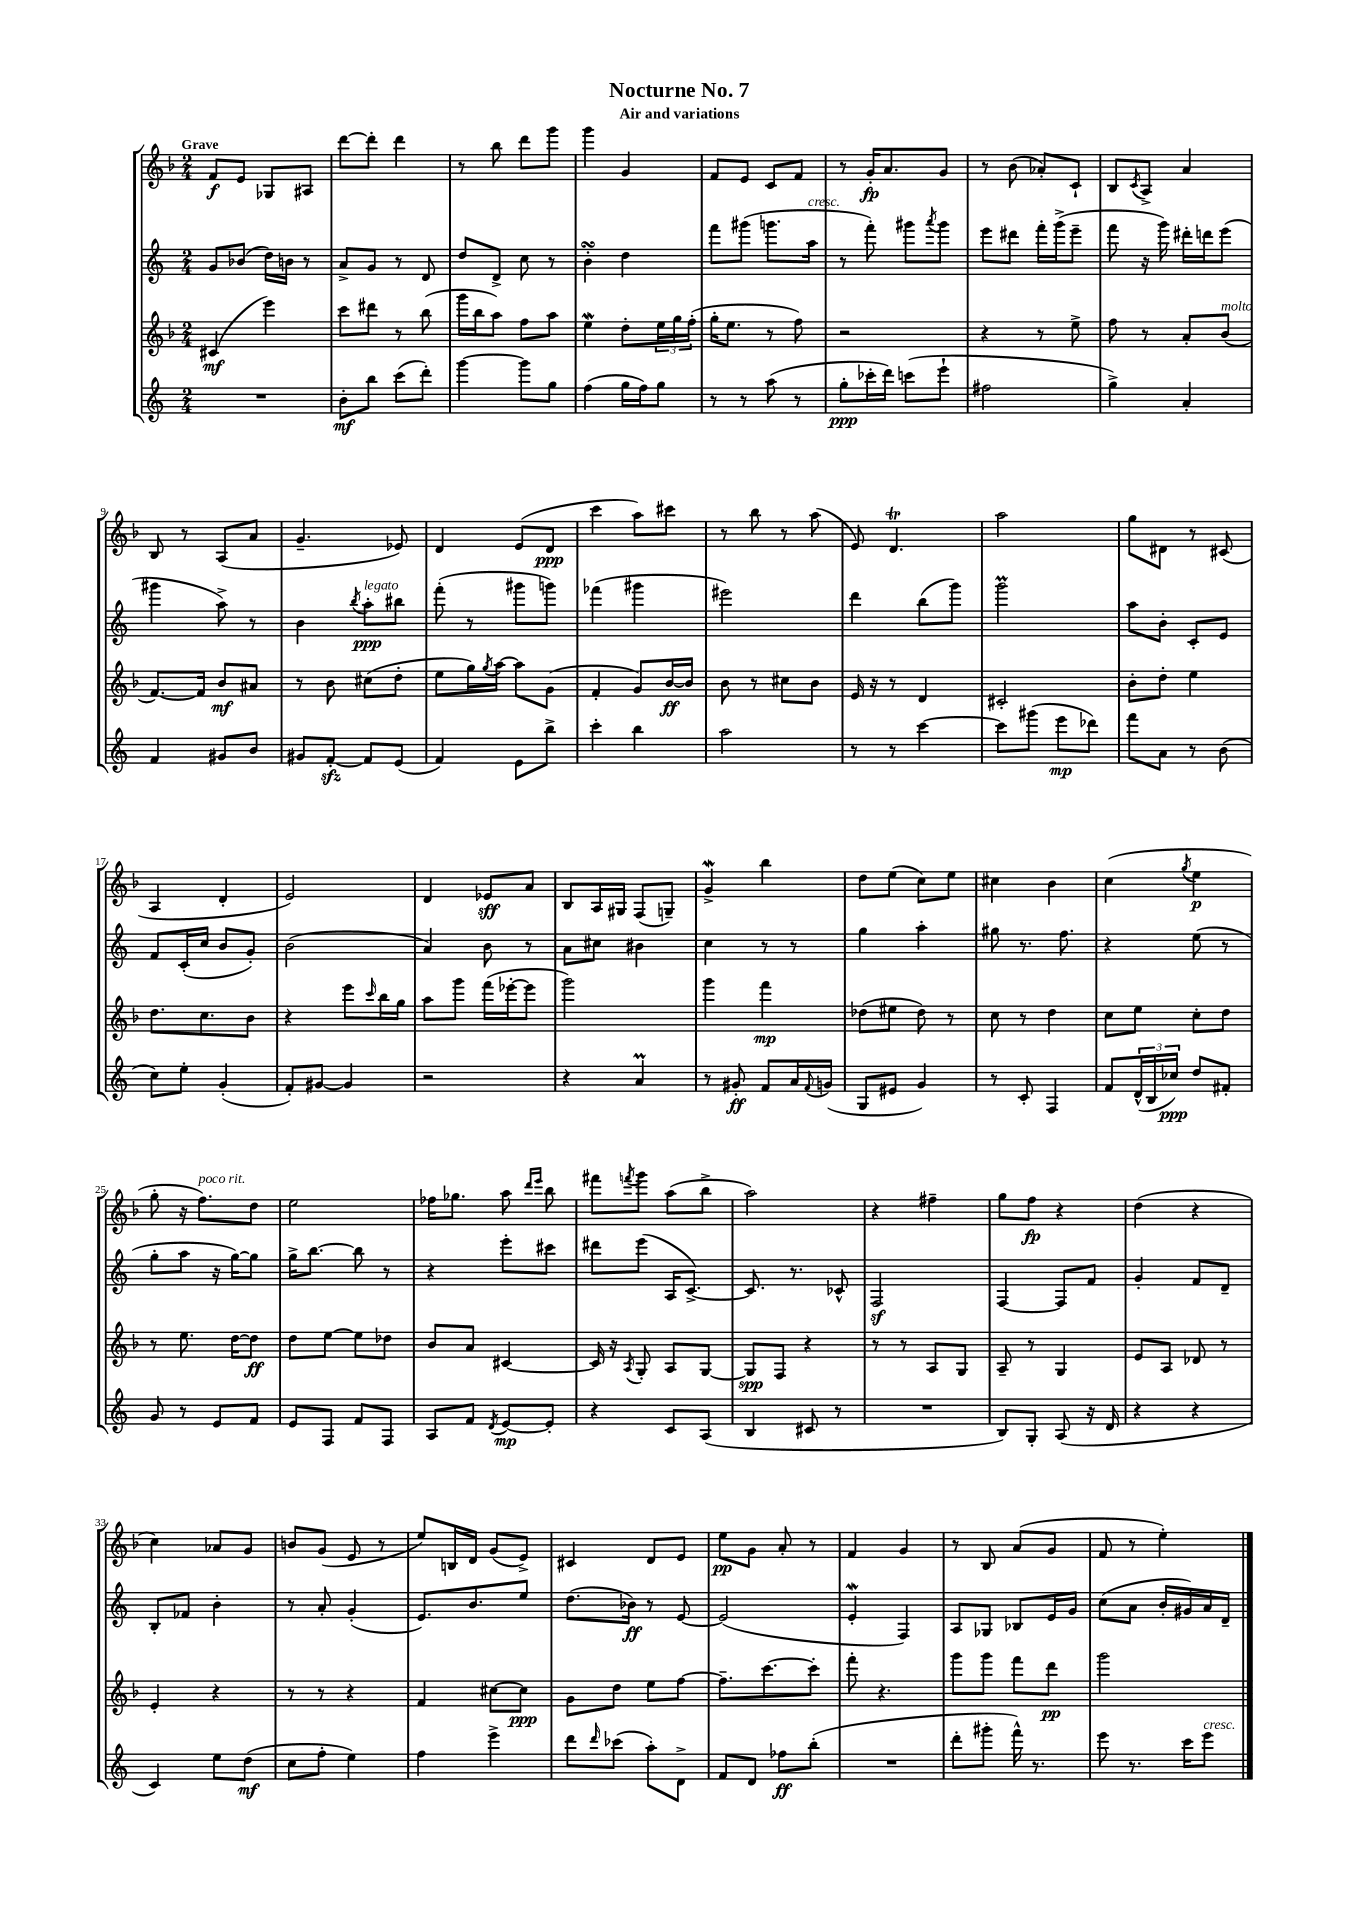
\header { title = "Nocturne No. 7" subtitle = "Air and variations" }
<<
\new StaffGroup <<
\new Staff = "s0" {
    \clef treble \key f \major \numericTimeSignature \time 2/4 \tempo "Grave"
    f'8\f e'8 ges8 ais8 |
    d'''8~ d'''8-. d'''4 |
    r8 bes''8 d'''8 g'''8 |
    g'''4 g'4 |
    f'8 e'8 c'8 f'8 |
    r8 g'16-.\fp a'8. g'8 |
    r8 bes'8( aes'8-.) c'8-! |
    bes8 \acciaccatura { c'8 } a8-> a'4 |
    bes8 r8 a8( a'8 |
    g'4.-- ees'8) |
    d'4 e'8( d'8\ppp |
    c'''4 a''8) cis'''8 |
    r8 bes''8 r8 a''8( |
    e'8) d'4.\trill |
    a''2 |
    g''8 dis'8 r8 cis'8( |
    a4 d'4-. |
    e'2) |
    d'4 ees'8\sff a'8 |
    bes8 a16 gis16 f8( g8--) |
    g'4->\mordent bes''4 |
    d''8 e''8( c''8) e''8 |
    cis''4 bes'4 |
    c''4( \acciaccatura { g''8 } e''4\p |
    g''8-. r16 f''8.^\markup { \italic "poco rit." }) d''8 |
    e''2 |
    fes''16 ges''8. a''8 \grace { d'''16 e'''16 } bes''8 |
    fis'''8 \acciaccatura { f'''8 } g'''8 a''8( bes''8-> |
    a''2) |
    r4 fis''4-- |
    g''8 f''8\fp r4 |
    d''4( r4 |
    c''4) aes'8 g'8 |
    b'8 g'8( e'8 r8 |
    e''8) b16 d'16 g'8( e'8->) |
    cis'4 d'8 e'8 |
    e''8\pp g'8 a'8-. r8 |
    f'4 g'4 |
    r8 bes8 a'8( g'8 |
    f'8 r8 e''4-.) \bar "|." |
}
\new Staff = "s1" {
    \clef treble \key c \major \numericTimeSignature \time 2/4
    g'8 bes'8( d''16) b'16 r8 |
    a'8-> g'8 r8 d'8 |
    d''8 d'8-> c''8 r8 |
    b'4-.\turn d''4 |
    f'''8 gis'''8( g'''8. a''16^\markup { \italic "cresc." } |
    r8 f'''8-.) gis'''8 \acciaccatura { a'''8 } gis'''8 |
    e'''8 dis'''8 f'''16-. g'''16->( e'''8-- |
    f'''8 r16 g'''16) dis'''16-. d'''16 e'''8( |
    gis'''4 a''8->) r8 |
    b'4 \acciaccatura { b''8 } a''8-.\ppp^\markup { \italic "legato" } bis''8 |
    f'''8-.( r8 gis'''8 g'''8) |
    fes'''4( gis'''4 |
    eis'''2) |
    d'''4 b''8( g'''8) |
    g'''2\prall |
    a''8 b'8-. c'8-. e'8 |
    f'8 c'16-.( c''16 b'8 g'8-.) |
    b'2( |
    a'4) b'8 r8 |
    a'8 cis''8 bis'4 |
    c''4 r8 r8 |
    g''4 a''4-. |
    gis''8 r8. f''8. |
    r4 e''8( r8 |
    g''8-. a''8 r16 g''16~) g''8 |
    g''16-> b''8.~ b''8 r8 |
    r4 e'''8-. cis'''8 |
    dis'''8 e'''8( a16 c'8.~->) |
    c'8. r8. ces'8-^ |
    f2\sf |
    f4~ f8 f'8 |
    g'4-. f'8 d'8-- |
    b8-. fes'8 b'4-. |
    r8 a'8-. g'4-.( |
    e'8.) b'8. e''8 |
    d''8.( bes'16\ff) r8 e'8~ |
    e'2( |
    e'4-.\mordent f4) |
    a8 ges8 bes8 e'16 g'16 |
    c''8( a'8 b'16-. gis'16) a'16 d'16-- \bar "|." |
}
\new Staff = "s2" {
    \clef treble \key f \major \numericTimeSignature \time 2/4
    cis'4\mf( e'''4) |
    c'''8 dis'''8 r8 bes''8( |
    g'''16 bes''16 a''8) f''8 a''8 |
    e''4\mordent d''8-. \tuplet 3/2 { e''16 g''16 f''16-.( } |
    g''16-. e''8. r8 f''8) |
    r2 |
    r4 r8 e''8-> |
    f''8 r8 a'8-. bes'8^\markup { \italic "molto" }( |
    f'8.~) f'16 bes'8\mf ais'8 |
    r8 bes'8 cis''8( d''8-. |
    e''8 g''16) \acciaccatura { g''8 } a''16~ a''8 g'8( |
    f'4-. g'8) bes'16~\ff bes'16 |
    bes'8 r8 cis''8 bes'8 |
    e'16 r16 r8 d'4 |
    cis'2-. |
    bes'8-. d''8-. e''4 |
    d''8. c''8. bes'8 |
    r4 e'''8 \grace { c'''16 } bes''16 g''16 |
    a''8 g'''8 f'''16( ees'''16~-. ees'''8 |
    g'''2) |
    g'''4 f'''4\mp |
    des''8( eis''8 des''8) r8 |
    c''8 r8 d''4 |
    c''8 e''8 c''8-. d''8 |
    r8 e''8. d''16~ d''8\ff |
    d''8 e''8~ e''8 des''8 |
    bes'8 a'8 cis'4~ |
    cis'16 r16 \acciaccatura { a8 } g8-. a8 g8~ |
    g8\spp f8 r4 |
    r8 r8 a8 g8 |
    a8-- r8 g4 |
    e'8 a8 des'8 r8 |
    e'4-. r4 |
    r8 r8 r4 |
    f'4 cis''8~ cis''8\ppp |
    g'8 d''8 e''8 f''8~ |
    f''8.-- c'''8.~ c'''8-. |
    f'''8-. r4. |
    g'''8 g'''8 f'''8 d'''8\pp |
    g'''2 \bar "|." |
}
\new Staff = "s3" {
    \clef treble \key c \major \numericTimeSignature \time 2/4
    R2 |
    b'8-.\mf b''8 c'''8( d'''8-.) |
    g'''4~ g'''8 g''8 |
    f''4( g''16 f''16) g''8 |
    r8 r8 a''8( r8 |
    g''8-.\ppp ces'''16-. d'''16) c'''8( e'''8-! |
    fis''2 |
    g''4->) a'4-. |
    f'4 gis'8 b'8 |
    gis'8 f'8~-.\sfz f'8 e'8( |
    f'4) e'8 b''8-> |
    c'''4-. b''4 |
    a''2 |
    r8 r8 c'''4~ |
    c'''8 gis'''8( e'''8\mp des'''8) |
    f'''8 a'8 r8 b'8( |
    c''8) e''8-. g'4-.( |
    f'8-.) gis'8~ gis'4 |
    r2 |
    r4 a'4\prall |
    r8 gis'8-.\ff f'8 a'16 \appoggiatura { f'8 } g'16( |
    g8 eis'8 g'4) |
    r8 c'8-. f4 |
    f'8 \tuplet 3/2 { d'16-^( b16 ces''16\ppp) } d''8 fis'8-. |
    g'8 r8 e'8 f'8 |
    e'8 f8 f'8 f8 |
    a8 f'8 \acciaccatura { d'8 } e'8~\mp e'8-. |
    r4 c'8 a8( |
    b4 cis'8 r8 |
    R2 |
    b8) g8-. a8( r16 d'16 |
    r4 r4 |
    c'4) e''8 d''8\mf( |
    c''8 f''8-. e''4) |
    f''4 e'''4-> |
    d'''8 \grace { d'''16 } ces'''8( a''8-.) d'8-> |
    f'8 d'8 fes''8\ff b''8-.( |
    R2 |
    d'''8-. gis'''8-. f'''16-^) r8. |
    e'''8 r8. c'''16 e'''8^\markup { \italic "cresc." } \bar "|." |
}
>>
>>
